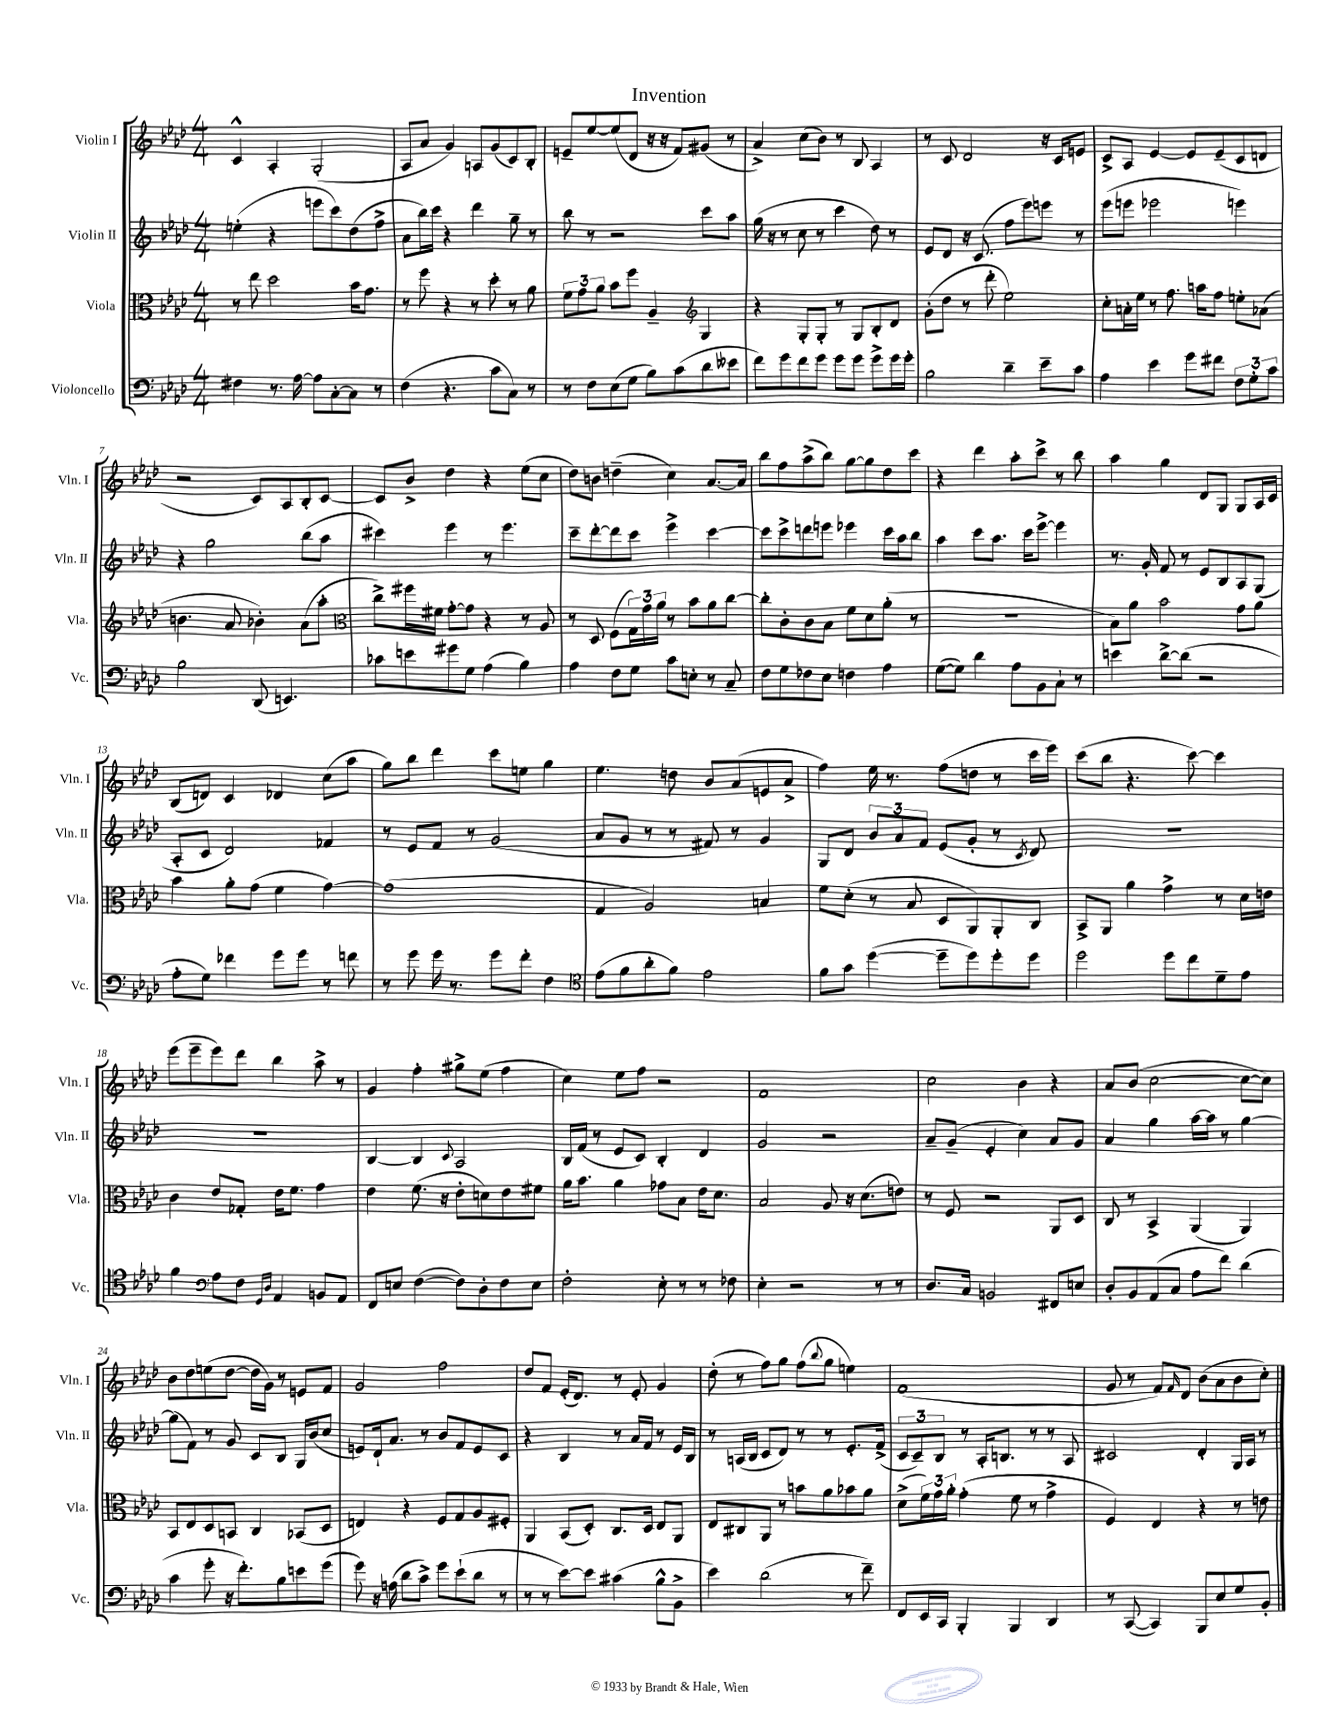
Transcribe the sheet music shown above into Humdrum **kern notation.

**kern	**kern	**kern	**kern
*part4	*part3	*part2	*part1
*staff4	*staff3	*staff2	*staff1
*I"Violoncello	*I"Viola	*I"Violin II	*I"Violin I
*I'Vc.	*I'Vla.	*I'Vln. II	*I'Vln. I
*clefF4	*clefC3	*clefG2	*clefG2
*k[b-e-a-d-]	*k[b-e-a-d-]	*k[b-e-a-d-]	*k[b-e-a-d-]
*M4/4	*M4/4	*M4/4	*M4/4
=1	=1	=1	=1
4F#X\	8r	(4een'\	4c^^/
.	8ee-\	.	.
8.r	2dd-\	4r	4A-'/
[16A-\	.	.	.
8A-\L]	.	8eeen\L	(2G'/
[8C'\	.	8ccc\)	.
8C\J]	16b-\KL	(8dd-\	.
.	8.g\J	.	.
8r	.	8ff^\J	.
=2	=2	=2	=2
(4F\	8r	8a-\L	8A-/L
.	8ff\	16bb-\L)	8a-/J
.	.	16ccc\JJ	.
4.r	4r	4r	4g/)
.	8r	4ddd-\	8An/L
8c\L	8dd-'\	.	(8g/
8C\J)	8r	8gg~\	8c/)
8r	8a-\	8r	8B-'/J
=3	=3	=3	=3
8r	12f\L	8bb-\	8en~/L
.	12g\	.	.
8F\L	.	8r	[8ee-/
.	12a-\J	.	.
(8E-\	8b-\L	2r	(8ee-/]
8G\J	8ff\J	.	8d-/J
8B-\L)	4A-~/	.	16r
.	.	.	16r
(8c\	.	.	8f/L)
*	*clefG2	*	*
8d-\	4G/	8ccc\L	(8g#X/J
8e--X\J	.	8aa-\J	8r
=4	=4	=4	=4
8f\L)	4r	(16gg\	4a-^/)
.	.	16r	.
8g\	.	8r	.
8f\	8G'/L	8cc\	(8cc\L
8g\J	8G'/J	8r	8b-\J)
8g\L	8r	4ccc\	8r
8g\J	8G/L	.	8B-/
8g^\L	8B-'/	8dd-\)	4A-/
16g\L	8d-/J	8r	.
16g'\JJ	.	.	.
=5	=5	=5	=5
2B-\	(8g'\L	8e-/L	8r
.	8dd-\J	8d-/J	8c/
.	8r	16r	2d-/
.	.	(8.c/	.
.	8ddd-'\	.	.
4d-~\	2ee-\)	8ff\L	.
.	.	8eee-\)	.
8e-~\L	.	8eeen\J	16r
.	.	.	16c/KL
8c\J	.	8r	8en/J
=6	=6	=6	=6
4A-\	8cc'\L	(8eee-\L	8c^/L
.	16an'\L	8eeen\J	8A-/J
.	16ee-\JJ	.	.
4e-\	8r	2eee-X\	[4e-/
.	8.ff\	.	.
8g\L	.	.	8e-/L]
.	16aan\KL	.	.
8f#X\J	8ff\J	.	(8e-~/
12F\L	8een'\L	4eeen\)	8c/
12G'\	.	.	.
.	(8a-X\J	.	8dn/J
12c\J	.	.	.
!!LO:LB:g=z
=7	=7	=7	=7
2B-\	4.bn\	4r	2r
.	.	2gg\	.
.	8a-/	.	.
(8DD-/	4b-X'\)	.	8c/L)
4.EEn/)	.	.	8A-/
.	(8a-\L	(8bb-\L	8B-'/
.	8aa-'\J	8aa-\J	[8c/J
=8	=8	=8	=8
*	*clefC3	*	*
8c-X\L	8cc^\L)	4ccc#X\)	8c/L]
8en\	16ff#X\L	.	8b-^/J
.	16f#X\JJ	.	.
8g#X\	[8g'\L	4eee-\	4dd-\
8G\J	8g\J]	.	.
(4A-\	4r	8r	4r
.	.	4.eee-\	.
4B-\)	8r	.	(8ee-\L
.	8A-/	.	8cc\J
=9	=9	=9	=9
4A-\	8r	8ccc~\L	8dd-\L)
.	8D-/	[8ddd-'\	8bn\J
8F\L	(8F\L	8ddd-\]	(4ddn~\
8G\J	24G\L)	8ccc\J	.
.	24g\	.	.
.	24a-\JJ	.	.
8c\L	8r	4eee-^\	4cc\)
8En'\J	8b-\L	.	.
8r	8a-\	[4ccc\	[8.a-/L
8C~/	[8cc\J	.	.
.	.	.	16a-/Jk]
=10	=10	=10	=10
8F\L	8cc'\L]	8ccc\L]	8bb-\L
8G\	8c'\	8ccc^\	8ff\
8F-X\	8c\	8dddn\	(8aa-^\
8E-\J	8B-\J	8eeen\J	8bb-\J)
4Fn\	8f\L	4eee-X\	[8gg\L
.	8d-\	.	8gg\]
4A-\	(8a-'\J	16ccc\LL	8dd-\
.	.	16aa-\J	.
.	8r	8bb-\J	8ccc\J
=11	=11	=11	=11
([8G\L	1r	4aa-\	4r
8G\J])	.	.	.
4d-\	.	8ccc\L	4ddd-\
.	.	8.aa-\J	.
8A-\L	.	.	8aa-'\L
.	.	16ccc\KL	.
8BB-\	.	[8eee-^\J	8ccc^\J
8C`\J	.	4eee-\]	8r
8r	.	.	8bb-\
=12	=12	=12	=12
4en\	8B-\L)	8.r	4aa-\
.	8a-\J	.	.
.	.	16g'/	.
[8d-^\L	2b-\	8f/	4gg\
(8d-\J]	.	8r	.
2r	.	8e-/L	8d-/L
.	.	8B-/	8G/J
.	8g\L	8A-/	8G/L
.	8a-\J	(8G/J	16A-/L
.	.	.	16c/JJ
!!LO:LB:g=z
=13	=13	=13	=13
8A-'\L	4b-\	8A-'/L	(8B-/L
8G\J)	.	8c/J	8dn/J)
4f-X\	8a-'\L	2d-/)	4c/
.	(8g\J	.	.
8g\L	4f\	.	4d-X/
8g\J	.	.	.
8r	[4g\)	4f-X/	(8cc\L
8fn\	.	.	8aa-\J
=14	=14	=14	=14
8r	(1g]	8r	8gg\L)
8g\	.	8e-/L	8bb-\J
16g\	.	8f/J	4ddd-\
8.r	.	.	.
.	.	8r	.
8g\L	.	(2g/	8ccc\L
8f'\J	.	.	8een\J
4F\	.	.	4gg\
=15	=15	=15	=15
*clefC4	*	*	*
(8e-\L	4G/	8a-/L	4.ee-\
8f\	.	8g/J	.
8a-'\	2A-/)	8r	.
8f\J)	.	8r	8ddn\
2e-\	.	8f#X/)	8b-/L
.	.	8r	(8a-/
.	4Bn/	4g/	8en/
.	.	.	8a-^/J
=16	=16	=16	=16
8f\L	8f\L	8G/L	4ff\)
8g\J	(8d-'\J	8d-/J	.
([4dd-\	8r	12b-/L	16ee-\
.	.	.	8.r
.	.	12a-/	.
.	8B-/	.	.
.	.	12f/J	.
8dd-~\L]	8D-/L	(8e-/L	(8ff\L
8dd-\)	8AA-/)	8g'/J	8ddn\J
8dd-'\	8AA-'/	8r	8r
.	.	8qc/	.
8dd-\J	8C/J	8d-/)	16ccc\LL
.	.	.	16eee-\JJ)
=17	=17	=17	=17
2dd-\	8BB-^/L	1r	(8ccc\L
.	8AA-/J	.	8bb-\J
.	4a-\	.	4.r
8dd-\L	4g^\	.	.
8cc\	.	.	[8ccc\)
8d-~\	8r	.	4ccc\]
8e-\J	16d-\LL	.	.
.	16en\JJ	.	.
!!LO:LB:g=z
=18	=18	=18	=18
4f\	4c\	1r	(8eee-\L
.	.	.	8eee-~\
*clefF4	*	*	*
8A-\L	8e-/L	.	8eee-\)
8F\J	8G-X'/J	.	8ddd-\J
16qqGG/LL	.	.	.
16qqD-/JJ	.	.	.
4AA-/	16e-\KL	.	4bb-\
.	8.f\J	.	.
8BBn/L	4g\	.	8aa-^\
8AA-/J	.	.	8r
=19	=19	=19	=19
8FF/L	4e-\	[4B-/	4g/
8En/J	.	.	.
([4F\	(8.f\	4B-/]	4ff'\
.	16r	.	.
.	.	8qqc/	.
8F\L])	8e-'\L	2A-/	8gg#X^\L
8D-'\	8dn\)	.	(8ee-\J
8F\	8e-\	.	4ff\
8E\J	8f#X\J	.	.
=20	=20	=20	=20
2F'\	16a-\KL	16B-/LL	4cc\)
.	8.b-\J	(16f/JJ	.
.	.	8r	.
.	4a-\	8e-/L	8ee-\L
.	.	8c/J)	8ff\J
8E-'\	8g-X\L	4B-'/	2r
8r	8B-\J	.	.
8r	16e-\KL	4d-/	.
.	8.d-\J	.	.
8F-X\	.	.	.
=21	=21	=21	=21
4E-'\	2B-/	2g/	1f
2r	.	.	.
.	8A-/	2r	.
.	16r	.	.
.	(8.d-\L	.	.
8r	.	.	.
8r	8en\J)	.	.
=22	=22	=22	=22
8.D-/L	8r	8a-~/L	2cc\
.	8F/	(8g~/J	.
16C/Jk	.	.	.
2BBn/	2r	4e-'/	.
.	.	4cc\)	4b-\
8FF#X/L	8AA-/L	8a-/L	4r
8En/J	8D-/J	8g/J	.
=23	=23	=23	=23
8D-'/L	8C/	4a-/	8a-/L
8BB-/	8r	.	(8b-/J
(8AA-/	4BB-^/	4gg\	[2cc\
8C/J	.	.	.
8A-\L	(4AA-/	[16aa-\LL	.
.	.	16aa-\JJ]	.
8f\J)	.	8r	.
(4d-\	4AA-/)	[4gg\	8cc\L_
.	.	.	8cc\J])
!!LO:LB:g=z
=24	=24	=24	=24
4c\	8BB-/L	(8gg\L]	8b-\L
.	8E-/	8f\J)	8dd-\
8g'\	8D-/	8r	(8een\
16r	8BBn/J	8g/	[8dd-\J
8.f'\L)	.	.	.
.	4C/	8c/L	16dd-\LL]
.	.	.	16g\JJ)
8B-\	.	8B-/J	8r
8en\	(8BB-X/L	16G/LL	8en/L
.	.	(16b-/J	.
(8g\J	8D-/J	8cc/J	8f/J
=25	=25	=25	=25
8g\)	4En/)	8en/L)	2g/
16r	.	16d-`/k	.
(16An\	.	8.a-/J	.
8d-\L	4r	.	.
8c^\J)	.	8r	.
8g\L	8F/L	8b-/L	2ff\
(8e-`\	8G/	8f/	.
8d-\J	8A-/	8e/	.
8r	8F#X'/J	8c/J	.
=26	=26	=26	=26
8r	4AA-/	4r	8dd-/L
8r	.	.	8f/J
[8e-\L)	(8BB-/L	4B-/	(16e-'/KL
.	.	.	8.d-/J)
8e-\J]	8D-'/J)	.	.
(4c#X\	8.C/L	8r	8r
.	.	16a-/LL	8e-'/
.	16D-/Jk	16f/JJ	.
8B-^^\L	8E-/L	8r	4g/
8BB-^\J	8AA-/J	16e-/LL	.
.	.	16B-/JJ	.
=27	=27	=27	=27
4e-\)	8E-/L	8r	(8dd-'\
.	8C#X/	(16An/LL	8r
.	.	16B-/JJ	.
(2d-\	8AA-/J	8c/L	8ff\L)
.	8r	8d-/J)	8gg\J
.	8bn\L	8r	(8ff\L
.	.	.	8qqbb-/
.	8a-\	8r	8gg\J
8r	8b-X\	8.e-'/L	4een\)
8f~\)	8a-\J	.	.
.	.	(16f^/Jk	.
=28	=28	=28	=28
8FF/L	(8d-^\L	12c/L	(1f
.	.	12c~/)	.
16EE-/L	24f\L)	.	.
.	24g\	12B-/J	.
16CC/JJ	.	.	.
.	24a-'\JJ	.	.
4BBB-'/	(4g'\	8r	.
.	.	16A-'/KL	.
.	.	8.Bn/J	.
4BBB-/	8f\	.	.
.	8r	8r	.
4DD-/	4g^\	8r	.
.	.	8A-/	.
=29	=29	=29	=29
8r	4F/)	2c#X/	8g/
([8CC/	.	.	8r
4CC/])	4E-/	.	8f/L)
.	.	.	16qqf/
.	.	.	8d-/J
8BBB-/L	4r	4d-'/	(8b-\L
8E-/	.	.	8a-\
8G/	8r	16G/LL	8b-\
.	.	16A-/JJ	.
8BB-'/J	8en\	8r	8cc'\J)
==	==	==	==
*-	*-	*-	*-
